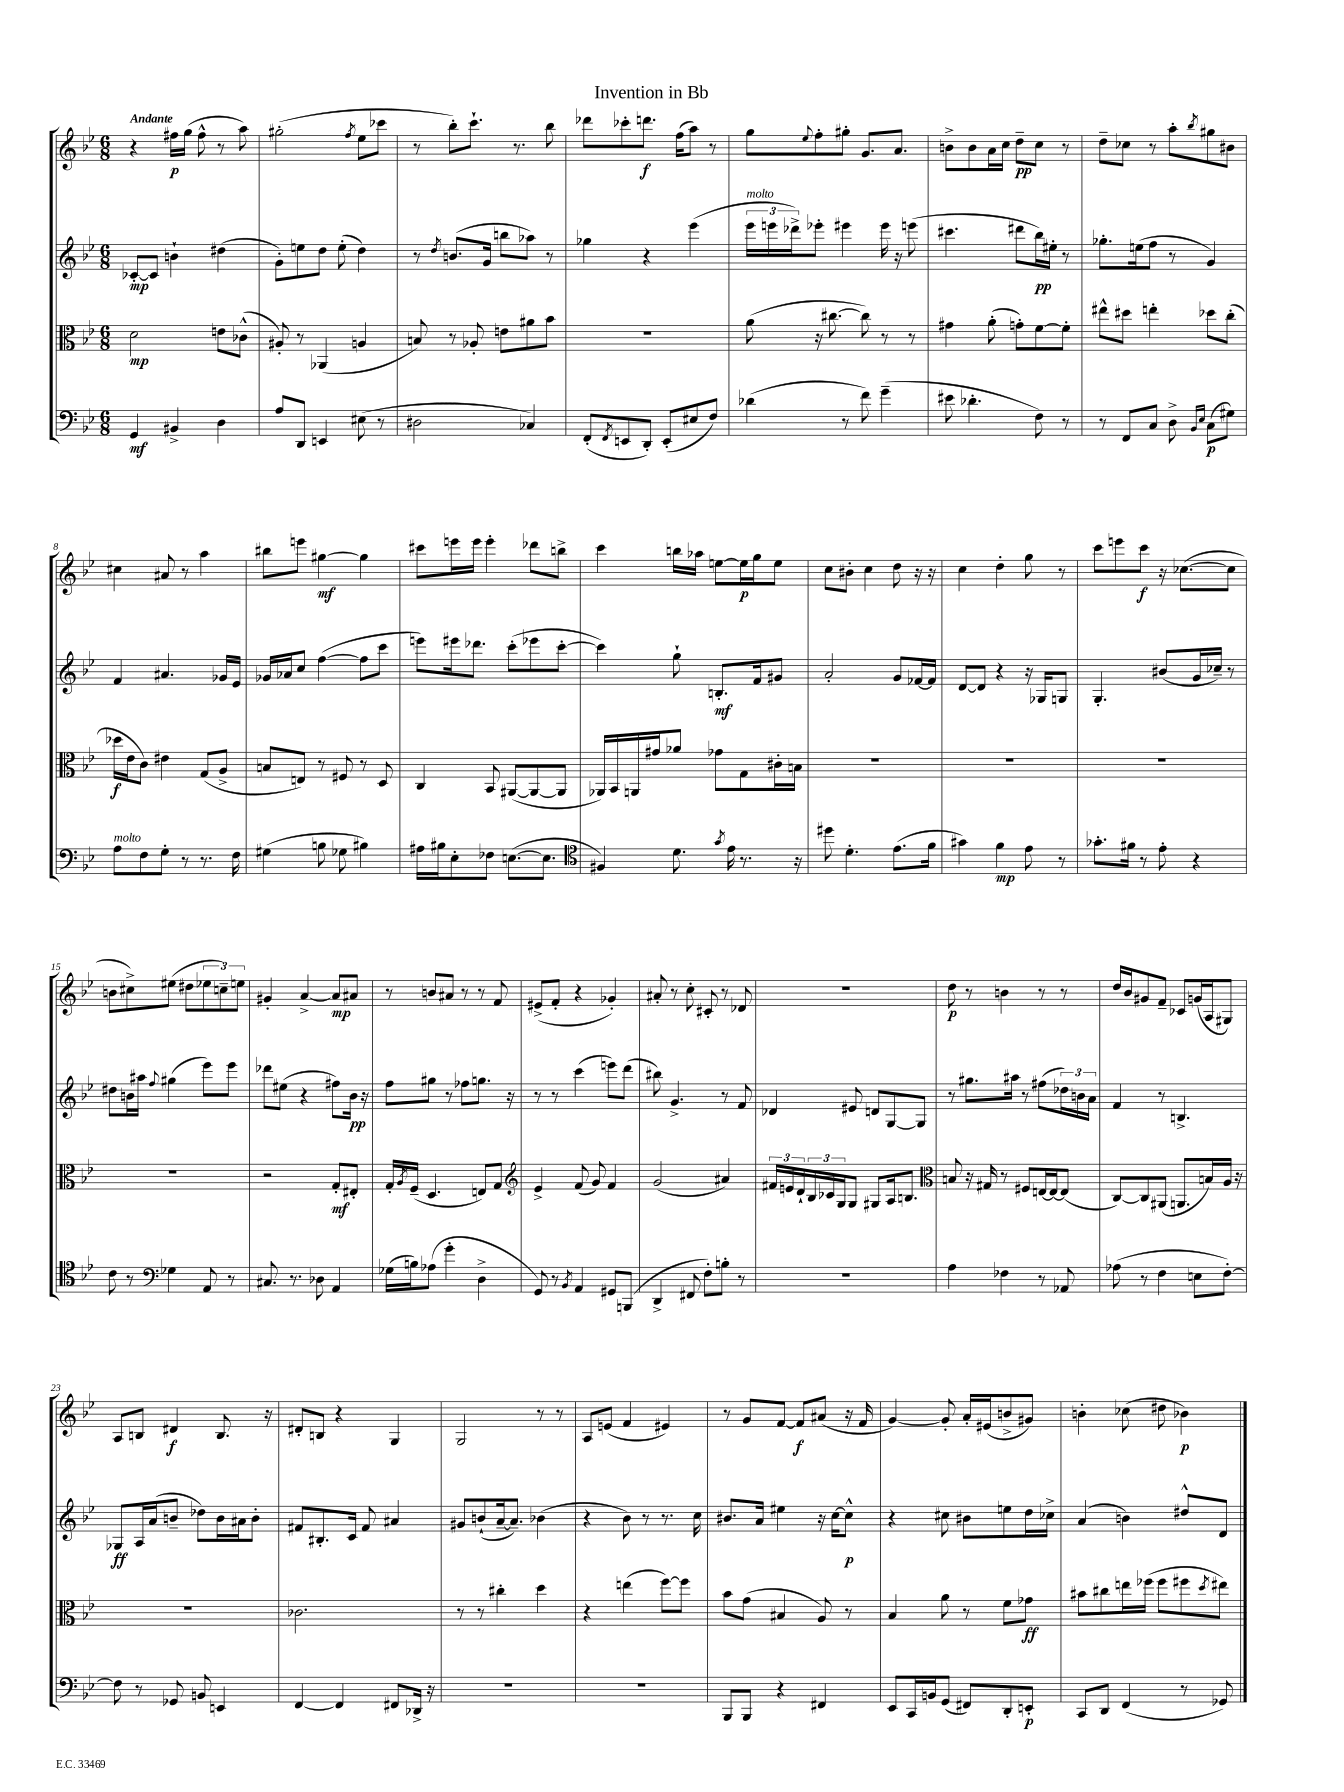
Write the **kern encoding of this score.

**kern	**kern	**kern	**kern
*staff4	*staff3	*staff2	*staff1
*clefF4	*clefC3	*clefG2	*clefG2
*k[b-e-]	*k[b-e-]	*k[b-e-]	*k[b-e-]
*M6/8	*M6/8	*M6/8	*M6/8
4GG	2d	[8c-'	4r
.	.	8c-]	.
4BB#^	.	4b`	16ff#
.	.	.	(16gg
.	.	.	8ff#^^
4D	8e	(4dd#	8r
.	(8c-^^	.	8aa)
=	=	=	=
8A	8A#')	8g')	(2gg#'
8DD	8r	8ee	.
4EE	(4AA-	8dd	.
.	.	(8ee'	.
.	.	.	8qff
(8E#	4A	4dd)	8ee-
8r	.	.	8ccc-
=	=	=	=
2D#	8B)	8r	8r
.	.	8qdd	.
.	8r	(8.b	8bb-')
.	8A-'	.	8.ccc`
.	.	16g	.
.	8e	8bb	.
.	.	.	8.r
4C-)	8a#	8aa-)	.
.	8b-	8r	8bb-
=	=	=	=
(8FF'	2.r	4gg-	8ddd-
8qFF	.	.	.
8EE	.	.	8ccc-'
8DD')	.	4r	8.ddd
(8EE'	.	.	.
.	.	.	(16ff
8E#	.	(4eee-	8aa)
8F)	.	.	8r
=	=	=	=
(4d-	(8a	24eee-	8gg
.	.	24eee	.
.	.	24ddd-^)	.
.	.	.	8qqee-
.	16r	8eee-'	8ff'
.	[8.cc#	.	.
8r	.	4eee#	8gg#'
8f)	8cc#])	.	8.g
(4g~	8r	16eee#	.
.	.	16r	8.a
.	8r	(8eee	.
=	=	=	=
8e#	4g#	4.ccc#	8b^
4.d-'	.	.	8b
.	(8a'	.	16a
.	.	.	16cc
.	8g')	8ddd#	8dd~
8F)	[8f	16bb-)	8cc
.	.	16ee#'	.
8r	8f']	8r	8r
=	=	=	=
8r	8ee#^^	8.gg-'	8dd~
8FF	8dd#	.	8cc-
.	.	(16ee	.
8C	4ee'	8ff	8r
8D^	.	8r	8aa'
16qqBB-	.	.	.
16qqE-	.	.	8qbb-
(8C	8dd-	4g)	8gg#
8G#)	(8cc'	.	8b#
=	=	=	=
8A	16dd-	4f	4cc#
.	16e-	.	.
8F	8c)	.	.
8G'	4e#	4.a#	8a#
8r	.	.	8r
8.r	(8G	.	4aa
.	8A^	16g-	.
16F	.	16e-	.
=	=	=	=
(4G#	8B	16g-	8bb#
.	.	16a-	.
.	8E)	8cc	8eee
8B	8r	([4ff	[4gg#
8G-	8F#	.	.
4B#)	8r	8ff]	4gg#]
.	8D	8ccc	.
=	=	=	=
16A#	4C	8eee)	8ccc#
16B#	.	.	.
8E-'	.	16eee#	16eee
.	.	8.ddd-	16eee
8F-	8BB-	.	4eee'
([8.E	([8AA#	(8ccc'	.
.	8AA#_	8eee-	8ddd-
8.E]	.	.	.
.	8AA#]	[8ccc'	8bb^
=	=	=	=
*clefC4	*	*	*
4F#)	16AA-)	4ccc])	4ccc
.	16BB-	.	.
.	16AA	.	.
.	16g#	.	.
8.d	8a-	8gg`	16bb
.	.	.	16aa-
.	8g-	8.B'	[8ee
8qg	.	.	.
16e-	.	.	.
8.r	8G	.	16ee]
.	.	16f	16gg
.	16c#'	8g#	8ee
16r	16B	.	.
=	=	=	=
8dd#	2.r	2a'	8cc
4.d'	.	.	8b#'
.	.	.	4cc
(8.e-	.	8g	8dd
.	.	[16f-	16r
16f	.	16f-]	16r
=	=	=	=
4g#)	2.r	[8d	4cc
.	.	8d]	.
4f	.	4r	4dd'
8e-	.	16r	8gg
.	.	16G-	.
8r	.	8G	8r
=	=	=	=
8.g-'	2.r	4.G'	8ccc
.	.	.	8eee
16f#	.	.	.
8r	.	.	8ccc
8e-'	.	(8b#	16r
.	.	.	([8.cc-
4r	.	16g	.
.	.	16cc-~)	.
.	.	8r	8cc-]
=	=	=	=
8c	2.r	8dd#	8b
8r	.	16b	8cc#^)
.	.	16aa#	.
*clefF4	*	*	*
.	.	8qqff	.
4G-	.	(4gg#	(8ee#
.	.	.	8dd#
8AA	.	8eee-)	12ee-
.	.	.	12cc~)
8r	.	8eee-	.
.	.	.	12ee
=	=	=	=
8.C#	2r	8ddd-	4g#'
.	.	(8ee#	.
8.r	.	.	.
.	.	4r	[4a^
8D-	.	.	.
4AA	8G'	8ff#)	8a]
.	8E#'	16b-	8a#
.	.	16r	.
=	=	=	=
(16G-	16G'	8ff	8r
.	8qA	.	.
16B)	(16F~	.	.
(8A-	4.D	8gg#	8b
4g'	.	8r	8a#
.	.	8ff-	8r
4D^	8E)	8.gg	8r
.	8G	.	8f
.	.	16r	.
=	=	=	=
*	*clefG2	*	*
8GG)	4e-^	8r	(8e#^
8r	.	8r	8f'
8qBB-	.	.	.
4AA	(8f	(4ccc	4r
.	8g)	.	.
8GG#	4f	8eee)	4g-')
(8BBB	.	(8ddd	.
=	=	=	=
4DD^	(2g	8bb#)	8a#'
.	.	4.g^	8r
8FF#	.	.	8cc'
8F')	.	.	8c#'
8B'	4a#)	8r	8r
8r	.	8f	8d-
=	=	=	=
2.r	24f#	4d-	2.r
.	24e	.	.
.	24d`	.	.
.	24B-	.	.
.	24c-	.	.
.	24G	.	.
.	8G	8e#	.
.	8G#	8d	.
.	16A	[8G	.
.	8.B	.	.
.	.	8G]	.
=	=	=	=
*	*clefC3	*	*
4A	8B	8r	8dd
.	16r	8.gg#	8r
.	16G#	.	.
4F-	8r	.	4b
.	.	16aa#	.
.	8F#	8r	.
8r	[16E	(8ff#	8r
.	16E_	.	.
8AA-	(8E]	24dd-)	8r
.	.	24b	.
.	.	24a	.
=	=	=	=
(8A-	[8C)	4f	16dd
.	.	.	16b-
8r	8C]	.	8g#
4F	(8AA#	8r	8f~
.	8.AA	4.B^	8c-
8E	.	.	(16g
.	16B)	.	16A
[8F')	16A	.	8G#)
.	16r	.	.
=	=	=	=
8F]	2.r	8G-	8A
8r	.	16A	8B
.	.	(16a	.
8GG-	.	8b~	4d#
8BB	.	8dd-)	.
4EE	.	16b	8.B
.	.	16a#	.
.	.	8b'	.
.	.	.	16r
=	=	=	=
[4FF	2.c-	8f#	8d#'
.	.	8.B#'	8B
4FF]	.	.	4r
.	.	16c	.
.	.	8f#	.
8FF#	.	4a#	4G
16DD-^	.	.	.
16r	.	.	.
=	=	=	=
2.r	8r	8g#	2G
.	8r	(8b`	.
.	4cc#'	[16a~	.
.	.	8.a~])	.
.	4dd	(4b-	8r
.	.	.	8r
=	=	=	=
2.r	4r	4r	8A
.	.	.	(8e
.	(4ee	8b-)	4f
.	.	8r	.
.	[8ff)	8.r	4e#)
.	8ff]	.	.
.	.	16cc	.
=	=	=	=
8BBB-	8b-	8.b#	8r
8BBB-	(8g	.	8g
.	.	16a	.
4r	4B#	4ee#	[8f
.	.	.	8f]
4FF#	8A)	16r	(8a#
.	.	[16cc	.
.	8r	8cc^^]	16r
.	.	.	16f
=	=	=	=
8EE-	4B-	4r	[4g)
16CC	.	.	.
16BB	.	.	.
(8GG	8a	8cc#	8g']
8FF#)	8r	8b#	16a'
.	.	.	(16e#
8DD'	8f	8ee	8b^
8EE'	8g-	16dd	8g#)
.	.	16cc-^	.
=	=	=	=
8CC	8b#	(4a	4b'
8DD	8cc#	.	.
(4FF	16ee	4b)	(8cc-
.	(16ff-	.	.
.	8ff-	.	8dd#
8r	8ff#	8dd#^^	4b-)
.	8qdd	.	.
8GG-)	8ee#)	8d	.
==	==	==	==
*-	*-	*-	*-
